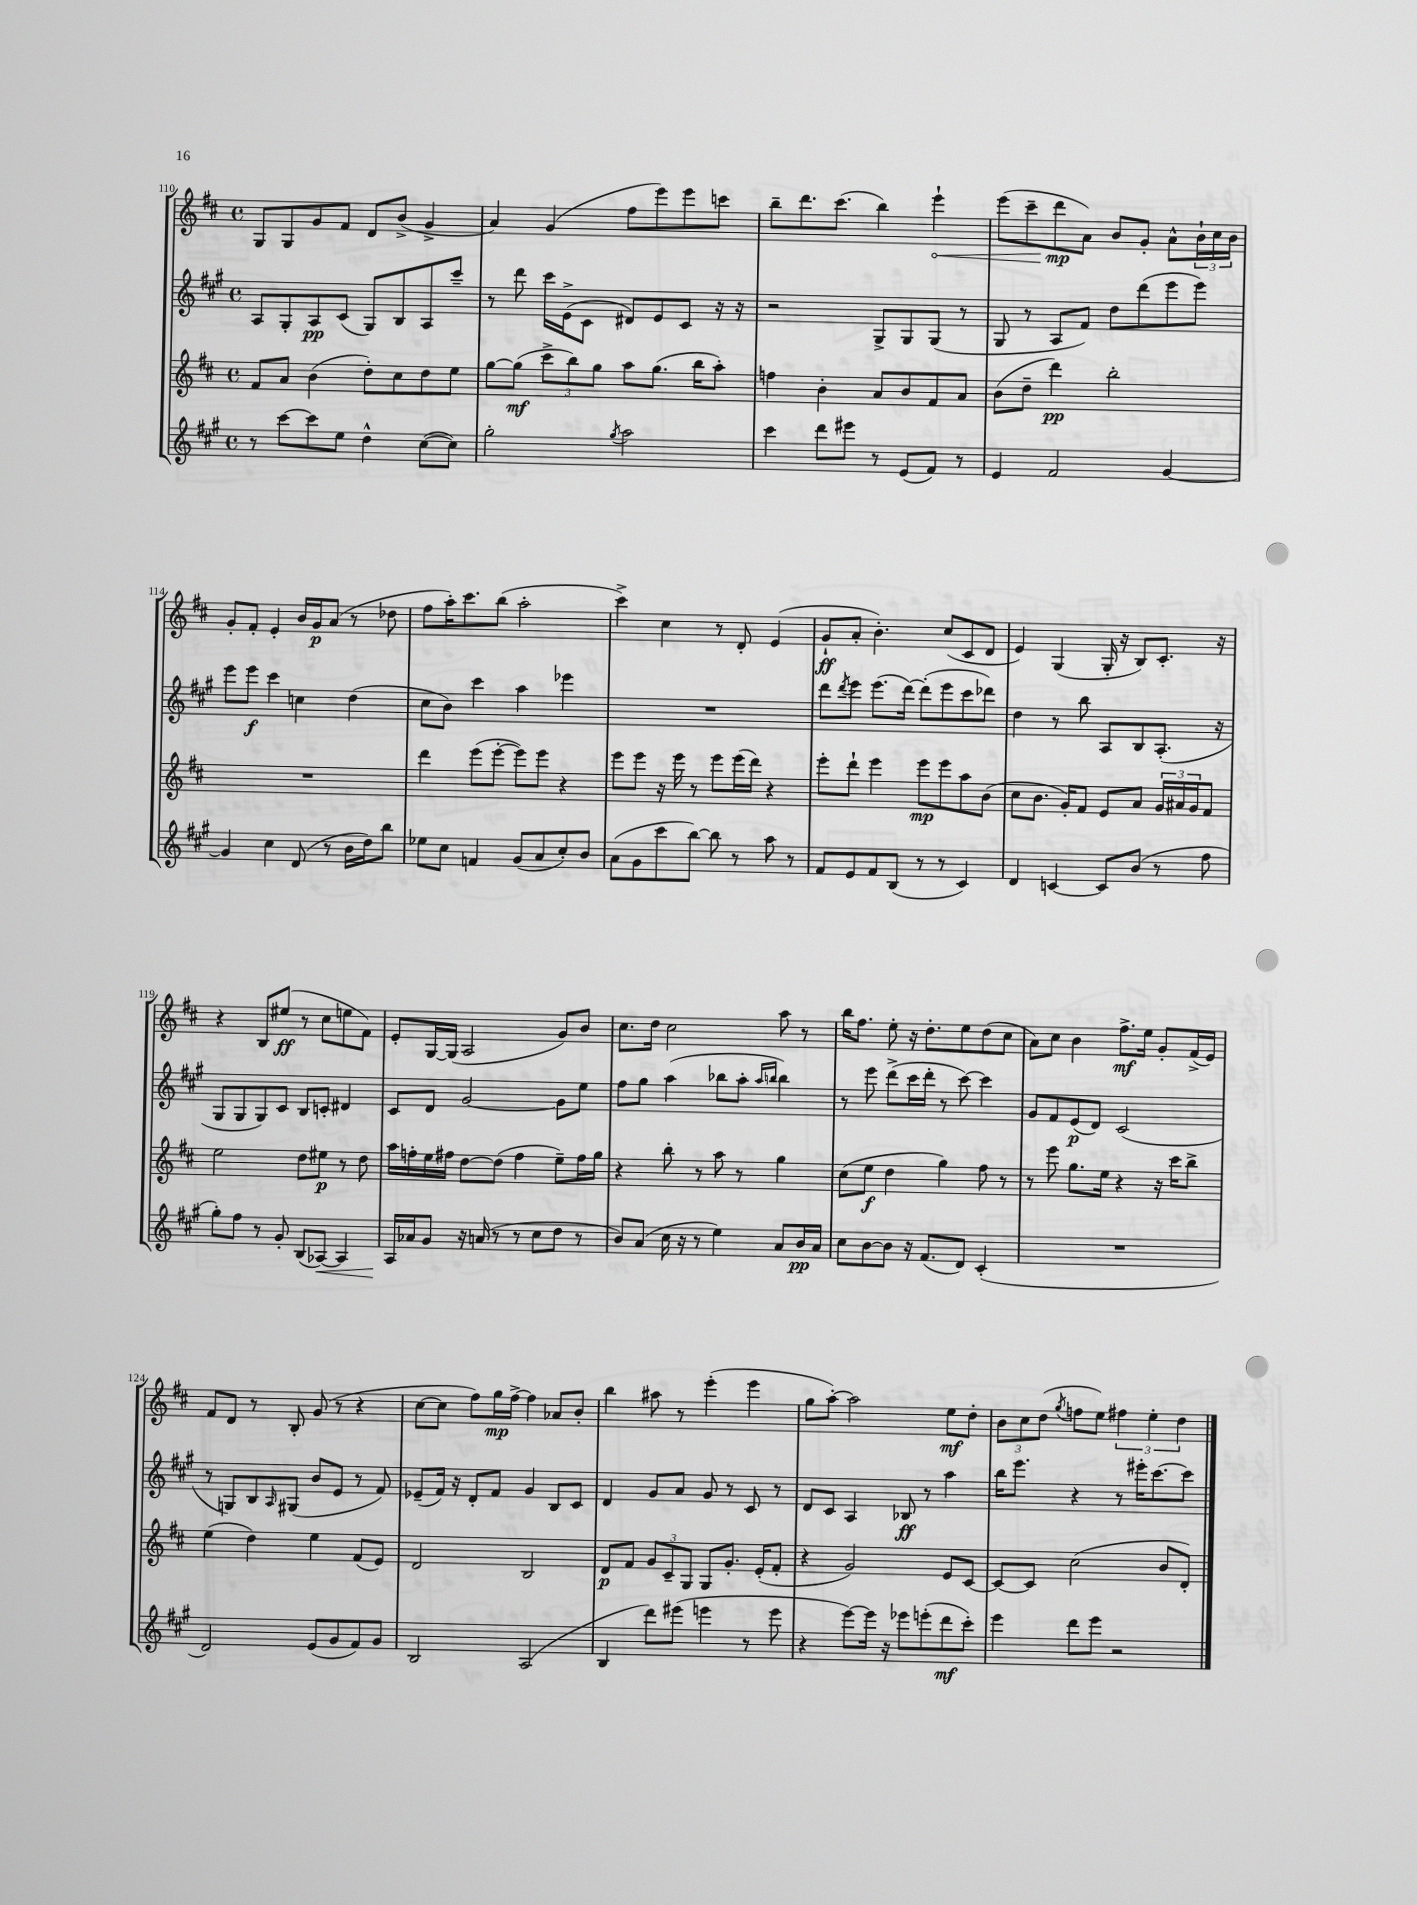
<<
\new StaffGroup <<
\new Staff = "s0" {
    \clef treble \key d \major \defaultTimeSignature \time 4/4
    g8 g8 g'8 fis'8 d'8 b'8->( g'4-> |
    a'4) g'4( fis''8 e'''8) e'''8 c'''8 |
    b''8-- d'''8. cis'''8.( b''4) \once \override Hairpin.circled-tip = ##t e'''4-!\< |
    e'''8( cis'''8-- d'''8\mp\! a'8) b'8 g'8-. a'8-^ \tuplet 3/2 { b'16-! cis''16 b'16 } |
    g'8-. fis'8-. e'4-. b'16 g'16\p a'8( r8 des''8 |
    fis''8 a''16-.) cis'''8. b''8( a''2-. |
    cis'''4->) cis''4 r8 d'8-. e'4( |
    g'8-!\ff a'8-. b'4.-.) cis''8( cis'8 d'8 |
    e'4) g4( g16-. r16 b8) cis'8.-. r16 |
    r4 b8 eis''8\ff( r8 cis''8 e''8 fis'8) |
    e'8-. g16~ g16( a2 g'8) b'8 |
    cis''8. d''16 cis''2 a''8 r8 |
    b''16 fis''8. e''8-. r16 d''8.-. e''8 d''8( cis''8 |
    a'8) cis''8 b'4 fis''8.->\mf e''16 g'8-. fis'16->( e'16) |
    fis'8 d'8 r8 b8-. g'8( r8 r4 |
    cis''8~ cis''8 fis''8) g''16\mp fis''16~-> fis''4 aes'8 b'8-. |
    b''4 ais''8 r8 e'''4-.( e'''4 |
    g''8 a''8~-.) a''2 e''8\mf d''8-. |
    \tuplet 3/2 { b'8 cis''8 d''8( } \acciaccatura { g''8 } f''8 e''8) \tuplet 3/2 { fis''4 e''4-. d''4 } \bar "|." |
}
\new Staff = "s1" {
    \clef treble \key a \major \defaultTimeSignature \time 4/4
    a8 gis8-. a8\pp cis'8( gis8) b8 a8 cis'''8-- |
    r8 d'''8 cis'''16 e'16->( cis'8 dis'8) e'8 cis'8 r16 r16 |
    r2 gis8-> gis8 gis8( r8 |
    gis8 r8 a8 fis'8) d''8 d'''8( e'''8 e'''8) |
    e'''8 e'''8\f cis'''4 c''4 d''4( |
    cis''8 b'8) cis'''4 a''4 ees'''4 |
    R1 |
    d'''8 \acciaccatura { d'''8 } e'''8 e'''8.( d'''16~) d'''8-.( e'''8 cis'''8 des'''8) |
    d''4 r8 b''8 a8 b8 a8.-.( r16 |
    gis8 gis8 gis8) cis'8 b8 c'8-. dis'4 |
    cis'8 d'8 gis'2~ gis'8 e''8 |
    fis''8 gis''8 a''4( bes''8 a''8-. \grace { a''16 b''16 } b''4) |
    r8 e'''8 d'''8->( cis'''16 d'''16-. r8 cis'''8~) cis'''4 |
    gis'8 fis'8 e'8\p( d'8) cis'2( |
    r8 g8) b8 \grace { a16 } gis8( b'8 e'8 r8 fis'8) |
    ees'8--( fis'16) r16 d'8-. fis'8 gis'4 b8 cis'8 |
    d'4 gis'8 a'8 gis'8 r8 cis'8 r8 |
    d'8 cis'8 a4 bes8\ff r8 a''4 |
    b''16 e'''8. r4 r8 eis'''16-. cis'''8.~ cis'''8 \bar "|." |
}
\new Staff = "s2" {
    \clef treble \key d \major \defaultTimeSignature \time 4/4
    fis'8 a'8 b'4( d''8-.) cis''8 d''8 e''8 |
    g''8~ g''8\mf( \tuplet 3/2 { cis'''8-> b''8) g''8 } a''8 g''8.( b''16 a''8-.) |
    f''4 b'4-. a'8 b'8 fis'8 a'8 |
    b'8( d''8-- d'''4\pp) b''2-. |
    R1 |
    d'''4 e'''8( e'''8~-. e'''8) e'''8 r4 |
    e'''8 e'''8 r16 e'''16 r8 e'''8 e'''16( d'''16) r4 |
    e'''8-. d'''8-! e'''4 e'''8\mp e'''8 a''8 b'8( |
    cis''8 b'8. g'16-.) fis'8 e'8 a'8 \tuplet 3/2 { g'16 ais'16 g'16 } fis'8 |
    e''2 d''8 eis''8\p r8 d''8 |
    a''16 f''16-. e''16 fis''16 d''8~ d''8( fis''4 e''8--) fis''16 g''16 |
    r4 b''8-. r8 a''8 r8 g''4 |
    cis''8( e''8\f d''4 g''4) fis''8 r8 |
    r8 e'''8 g''8. e''16 r4 r16 cis'''16 b''8-> |
    e''4( d''4) e''4 fis'8( e'8) |
    d'2 b2 |
    d'8\p fis'8 \tuplet 3/2 { g'8 cis'8-- g8 } g8 g'8.-. e'16-.( fis'8-. |
    r4 g'2) e'8 cis'8~ |
    cis'8~ cis'8 cis''2( b'8 d'8-.) \bar "|." |
}
\new Staff = "s3" {
    \clef treble \key a \major \defaultTimeSignature \time 4/4
    r8 cis'''8~ cis'''8 e''8 d''4-^ cis''8~( cis''8) |
    gis''2-. \acciaccatura { gis''8 } a''2 |
    cis'''4 d'''8 eis'''8 r8 e'8( fis'8) r8 |
    e'4 fis'2 gis'4~ |
    gis'4 cis''4 d'8( r8 b'16 d''16) b''8 |
    ees''8 cis''8 f'4 gis'8( a'8 cis''8-.) b'8 |
    a'8( gis'8 cis'''8 b''8~) b''8 r8 a''8 r8 |
    fis'8 e'8 fis'8 b8( r8 r8 cis'4) |
    d'4 c'4~ c'8 b'8( r8 fis''8 |
    gis''8-.) fis''8 r8 gis'8-. b8( aes8~\<) aes4 |
    a16\! aes'16 gis'8 r16 a'16( r8 r8 cis''8 d''8 r8 |
    b'8) a'8( cis''16 r16 r8 e''4) a'8 b'16\pp a'16 |
    cis''8 b'8~ b'8 r16 fis'8.( d'8) cis'4-.( |
    R1 |
    d'2) e'8( gis'8 fis'8) gis'8 |
    b2 a2( |
    b4 d'''8) eis'''8( e'''4 r8 e'''8 |
    r4 e'''8~) e'''16 r16 ees'''8 e'''8-.( d'''8\mf cis'''8-.) |
    e'''4 d'''8 e'''8 r2 \bar "|." |
}
>>
>>
\layout { \context { \Score currentBarNumber = #110 } }
